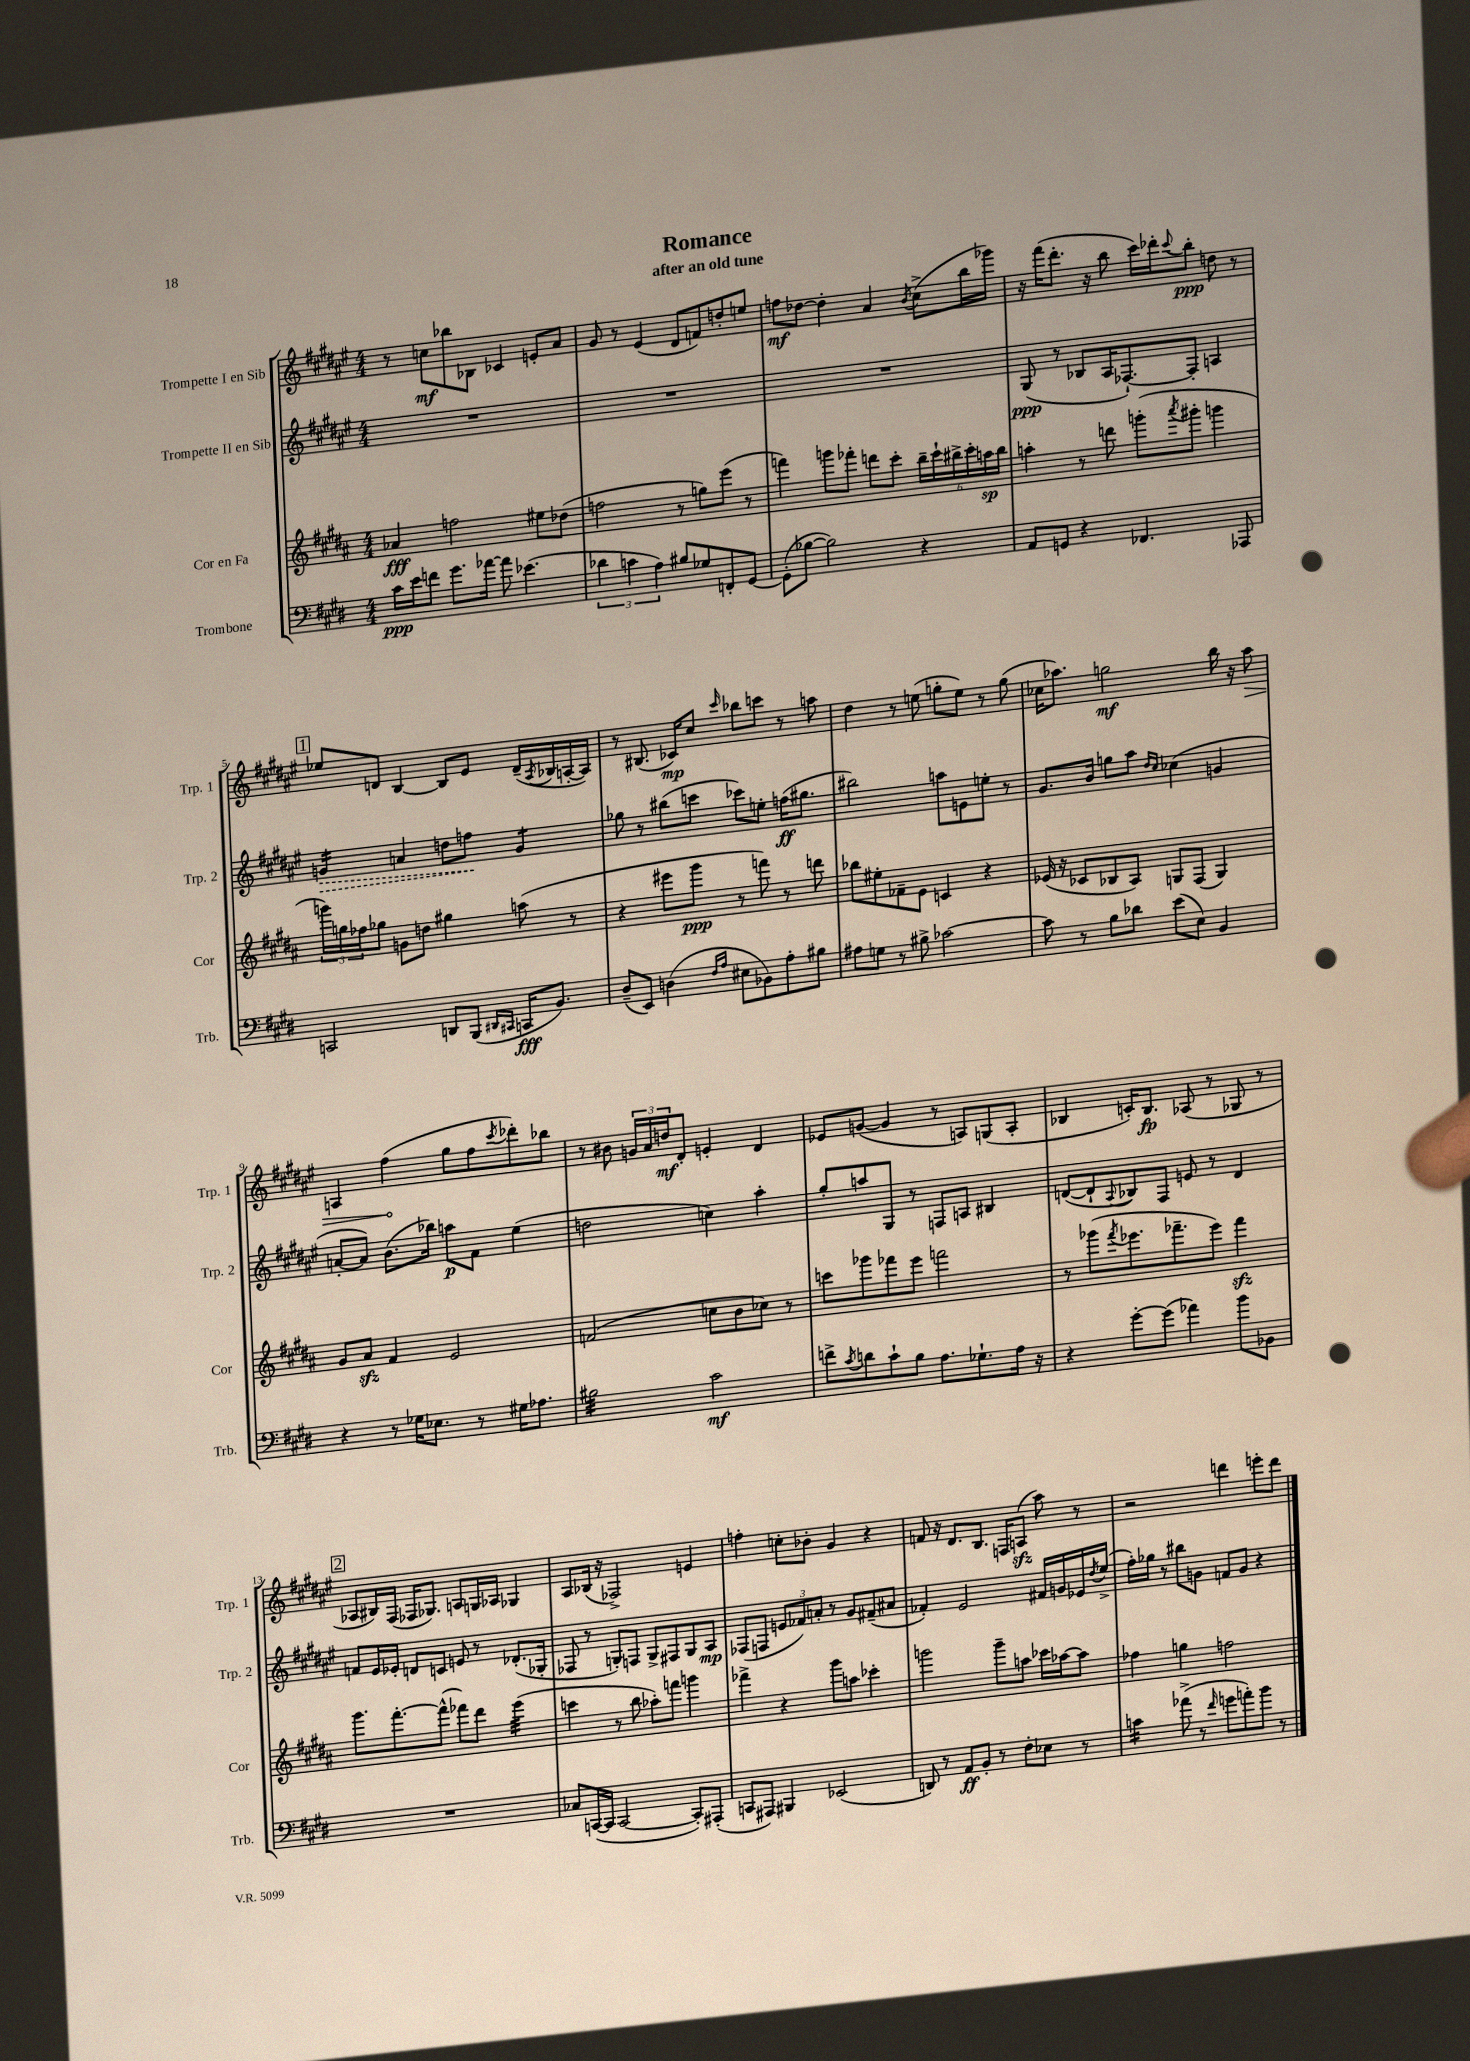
\header { title = "Romance" subtitle = "after an old tune" }
<<
\new StaffGroup <<
\new Staff = "s0" \with { instrumentName = "Trompette I en Sib" shortInstrumentName = "Trp. 1" } {
    \clef treble \key fis \major \numericTimeSignature \time 4/4
    r8 c''8\mf bes''8 bes8 ces'4 e'8-. ais'8 |
    gis'8 r8 eis'4( dis'8 f'8) d''8-. e''8 |
    f''8\mf des''8~ des''4-. ais'4 \acciaccatura { b'8 } cis''8->( b''16 ges'''16) |
    r16 fis'''16( dis'''8.-. r16 b''8 cis'''16) des'''16-. \appoggiatura { cis'''8 } b''8-.\ppp d''8 r8 |
    \mark \markup { \box "1" } ees''8 d'8 b4~ b8 eis'8 d'16--( \acciaccatura { ais8 } bes16 a16~-. a16) |
    r8 bis8.( ces'16\mp) cis''8 \grace { cis'''16 } bes''8 c'''8 r8 a''8 |
    dis''4 r8 e''8( g''8-. e''8) r8 g''8( |
    ces''16 aes''8.) g''2\mf b''16 r16 \once \override Hairpin.circled-tip = ##t aes''8\> |
    a4 fis''4\!( gis''8 fis''8 \acciaccatura { cis'''8 } des'''8-.) bes''8 |
    r8 bis'8 \tuplet 3/2 { g'16 ais'16 d''16\mf } dis'8-. e'4-. dis'4 |
    ees'8 g'8~( g'4 r8 a8) g8( a8-. |
    bes4 c'16-.) bes8.\fp aes8( r8 ges8 r8 |
    \mark \markup { \box "2" } aes8 bis16) fis16( fes16 ges8.) a8 g16 aes16 ges4 |
    ais8 bes16( r16 fes2->) e'4 |
    f''4-. c''8-. bes'8-. gis'4 r4 |
    f'8 r16 dis'8. b8. f16 a8\sfz( ais''8) r8 |
    r2 d'''4 e'''8-. d'''8 \bar "|." |
}
\new Staff = "s1" \with { instrumentName = "Trompette II en Sib" shortInstrumentName = "Trp. 2" } {
    \clef treble \key fis \major \numericTimeSignature \time 4/4
    R1 |
    R1 |
    R1 |
    gis8\ppp( r8 bes8 ais16 fes8.~-!) fes8-. a4 |
    \mark \markup { \box "1" } \once \override Hairpin.style = #'dashed-line g'4:16\> a'4 d''8 f''8\! g'4:8 |
    ges''8 r8 bis''8( c'''8 ces'''8) e''8-. f''16\ff( gis''8. |
    bis''2) a''8 e'8 e''8-. r8 |
    gis'8. b'16 g''8 ais''8 \grace { dis''16 cis''16 } ces''4( g'4 |
    a'8~-. a'8) b'8.( bes''16) a''8\p fis'8 eis''4( |
    d''2 c''4) ais''4-. |
    gis''8-. a''8 gis8 r8 f8 a8 bis4 |
    d'8~( d'8-! \appoggiatura { ais8 } bes8) fis8 e'8 r8 d'4 |
    \mark \markup { \box "2" } f'8 eis'16 ees'16-. d'8 c'8 e'8 r8 des'8.-.( ges16-. |
    fes8 r8 g8-.) f8 g8-> fis8 g8 ais8\mp |
    fes8( f8 \tuplet 3/2 { e'8 fes'8) a'8-. } r8 gis'8 fis'8--( ais'8 |
    fes'4-.) eis'2 fis'16 g'16 ees'16 \acciaccatura { dis''8 } eis''16->( |
    fis''16-.) ges''16 r8 bis''8 g'8 f'8 g'8 r4 \bar "|." |
}
\new Staff = "s2" \with { instrumentName = "Cor en Fa" shortInstrumentName = "Cor" } {
    \clef treble \key b \major \numericTimeSignature \time 4/4
    aes'4\fff f''2 eis''8 des''8( |
    f''2 r8 g''8) e'''8( r8 |
    f'''4) g'''8 fes'''8-. d'''8 cis'''8-. \tuplet 6/4 { b''16-- cis'''16-! bis''16-> cis'''16-. a''16\sp bis''16 } |
    a''4-. r8 d'''8 g'''8-.( \acciaccatura { ais'''8 } gis'''8-. g'''4 |
    \mark \markup { \box "1" } \tuplet 3/2 { g'''16) g''16 fes''16 } ges''8 g'8 d''8 gis''4 a''8( r8 |
    r4 eis'''8 gis'''8\ppp r8 f'''8) r8 d'''8 |
    bes''8 eis''8-. fes'8-- e'8 c'4 r4 |
    ees'16( r16 ces'8 bes8 ais8) g8 fis8( g4) |
    gis'8 ais'8\sfz fis'4 e'2 |
    f'2( c''8 b'8 ces''8) r8 |
    c'''8 ges'''8 fes'''8 e'''8 f'''2 |
    r8 ges'''8( \acciaccatura { fis'''8 } ees'''8. fes'''8.-- ees'''8) fes'''4\sfz |
    \mark \markup { \box "2" } gis'''8. fis'''8.~-. fis'''8-^( fes'''8) dis'''8 e'''4:32( |
    c'''4 r8 b''8 aes''8-.) f'''8 g'''4 |
    fes'''4-> r4 gis'''8 a''8 ces'''4-. |
    g'''2 g'''8-- a''8 ces'''16 aes''16~ aes''8 |
    fes''4 g''4 f''2 \bar "|." |
}
\new Staff = "s3" \with { instrumentName = "Trombone" shortInstrumentName = "Trb." } {
    \clef bass \key e \major \numericTimeSignature \time 4/4
    cis'16\ppp e'16 f'8 gis'8. aes'16~ aes'8 ees'4.( |
    \tuplet 3/2 { des'4 c'4 a4) } bis8 ges8 f,8-. gis,8~ |
    gis,8-.( bes8~ bes2) r4 |
    a,8 g,8 r4 fes,4. aes,,8 |
    \mark \markup { \box "1" } c,2 d,8 b,,8( \grace { dis,16 cis,16 } c,16\fff b,8.) |
    dis8--( e,8) d4( \grace { fis16 a16 } eis8 bes,8) a8-. bis8 |
    ais8 g8 r8 bis8-> ces'2~ |
    ces'8 r8 b8 des'8 e'8( e8) b,4 |
    r4 r8 ges16 ees8. r8 gis16 aes8. |
    bis2:32 cis'2\mf |
    f'8-> \acciaccatura { cis'8 } d'8 cis'8-! b8 a8. ges8.-! a16 r16 |
    r4 gis'8~-. gis'8( aes'4) b'8 bes,8 |
    \mark \markup { \box "2" } R1 |
    ces8 c,16~( c,16 c,2~ c,8-.) ais,,8-.( |
    c,8 ais,,8) bis,,4 ees,2( |
    d,8) r8 a,8\ff b,8-. r8 fis8-. ees8 r8 |
    c'4:16 aes'8->( r8 \grace { fis'16 } g'8 a'8-.) b'8 r8 \bar "|." |
}
>>
>>
